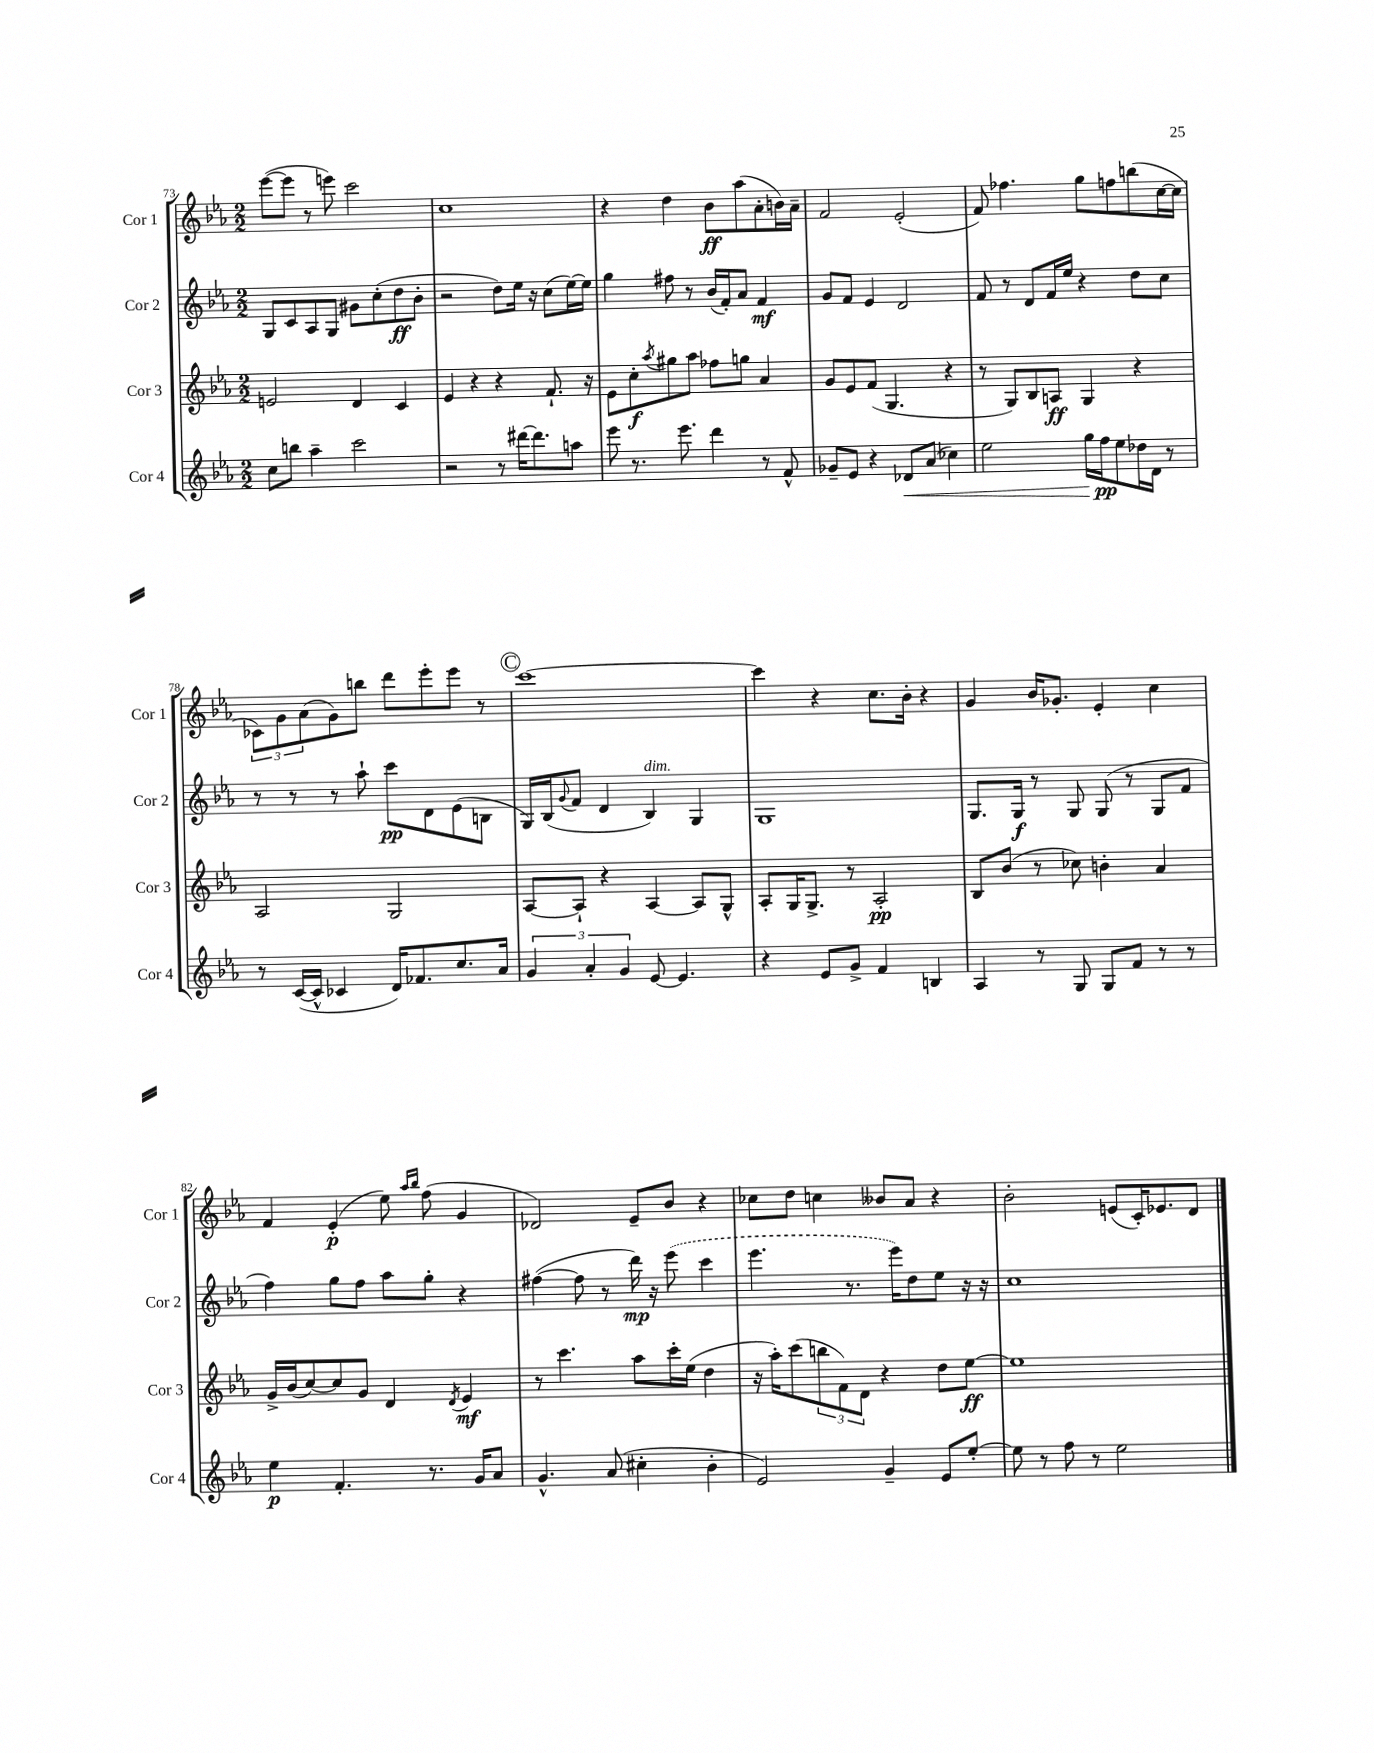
<<
\new StaffGroup <<
\new Staff = "s0" \with { instrumentName = "Cor 1" shortInstrumentName = "Cor 1" } {
    \clef treble \key ees \major \numericTimeSignature \time 2/2
    ees'''8~( ees'''8 r8 e'''8) c'''2 |
    c''1 |
    r4 d''4 bes'8\ff aes''8( aes'8-. b'16) aes'16-- |
    f'2 ees'2-.( |
    f'8) fes''4. g''8 f''8 b''8( c''16~ c''16 |
    \tuplet 3/2 { ces'8) g'8 aes'8( } g'8) b''8 d'''8 ees'''8-. ees'''8 r8 |
    \mark \markup { \circle "C" } c'''1~ |
    c'''4 r4 c''8. bes'16-. r4 |
    g'4 bes'16 ges'8.-. ees'4-. c''4 |
    f'4 ees'4-.\p( ees''8) \grace { aes''16 bes''16 } f''8( g'4 |
    des'2) ees'8-- bes'8 r4 |
    ces''8 d''8 c''4 beses'8 aes'8 r4 |
    bes'2-. e'8( c'16-.) ees'8. d'8 \bar "|." |
}
\new Staff = "s1" \with { instrumentName = "Cor 2" shortInstrumentName = "Cor 2" } {
    \clef treble \key ees \major \numericTimeSignature \time 2/2
    g8 c'8 aes8 g8 gis'8 c''8-.( d''8\ff bes'8-. |
    r2 d''8) ees''16 r16 c''8( ees''16~) ees''16 |
    g''4 fis''8 r8 bes'16( f'16-.) aes'8 f'4\mf |
    g'8 f'8 ees'4 d'2 |
    f'8 r8 d'8 f'16 ees''16 r4 d''8 c''8 |
    r8 r8 r8 aes''8-! c'''8\pp d'8 ees'8( b8 |
    \mark \markup { \circle "C" } g16) bes16( \appoggiatura { g'8 } f'8 d'4 bes4^\markup { \italic "dim." }) g4 |
    g1 |
    g8. g16\f r8 g8 g8( r8 g8 f'8 |
    f''4) g''8 f''8 aes''8 g''8-. r4 |
    fis''4~( fis''8 r8 d'''16\mp) r16 \once \slurDashed ees'''8( c'''4 |
    ees'''4. r8. ees'''16) d''8 ees''8 r16 r16 |
    c''1 \bar "|." |
}
\new Staff = "s2" \with { instrumentName = "Cor 3" shortInstrumentName = "Cor 3" } {
    \clef treble \key ees \major \numericTimeSignature \time 2/2
    e'2 d'4 c'4 |
    ees'4 r4 r4 f'8.-! r16 |
    ees'8 c''8-.\f \acciaccatura { aes''8 } gis''8 aes''8 fes''8 g''8 aes'4 |
    g'8 ees'8 f'8( g4. r4 |
    r8 g8) bes8 a8\ff g4 r4 |
    aes2 g2 |
    \mark \markup { \circle "C" } aes8~ aes8-! r4 aes4~ aes8 g8-^ |
    aes8-. g16 g8.-> r8 aes2-.\pp |
    bes8 bes'8( r8 ces''8) b'4-. aes'4 |
    g'16-> bes'16( c''8~) c''8 g'8 d'4 \acciaccatura { d'8 } ees'4\mf |
    r8 c'''4. aes''8 c'''16-. ees''16( d''4 |
    r16 aes''16-.) c'''8( \tuplet 3/2 { b''8 f'8) d'8 } r4 d''8 ees''8~\ff |
    ees''1 \bar "|." |
}
\new Staff = "s3" \with { instrumentName = "Cor 4" shortInstrumentName = "Cor 4" } {
    \clef treble \key ees \major \numericTimeSignature \time 2/2
    c''8 b''8 aes''4-- c'''2 |
    r2 r8 dis'''16~ dis'''8. a''8 |
    ees'''8 r8. ees'''8. d'''4 r8 f'8-^ |
    ges'8-- ees'8 r4 des'8\< aes'8( ces''4) |
    ees''2 g''16 f''16\pp\! ees''8 des''16 d'16 r8 |
    r8 c'16~( c'16-^ ces'4 d'16) fes'8. c''8. aes'16 |
    \mark \markup { \circle "C" } \tuplet 3/2 { g'4 aes'4-. g'4 } ees'8~ ees'4. |
    r4 ees'8 g'8-> f'4 b4 |
    aes4 r8 g8 g8 f'8 r8 r8 |
    ees''4\p f'4.-. r8. g'16 aes'8 |
    g'4.-^ aes'8( cis''4-. bes'4-. |
    ees'2) g'4-- ees'8 ees''8~-. |
    ees''8 r8 f''8 r8 ees''2 \bar "|." |
}
>>
>>
\layout { \context { \Score currentBarNumber = #73 } }
